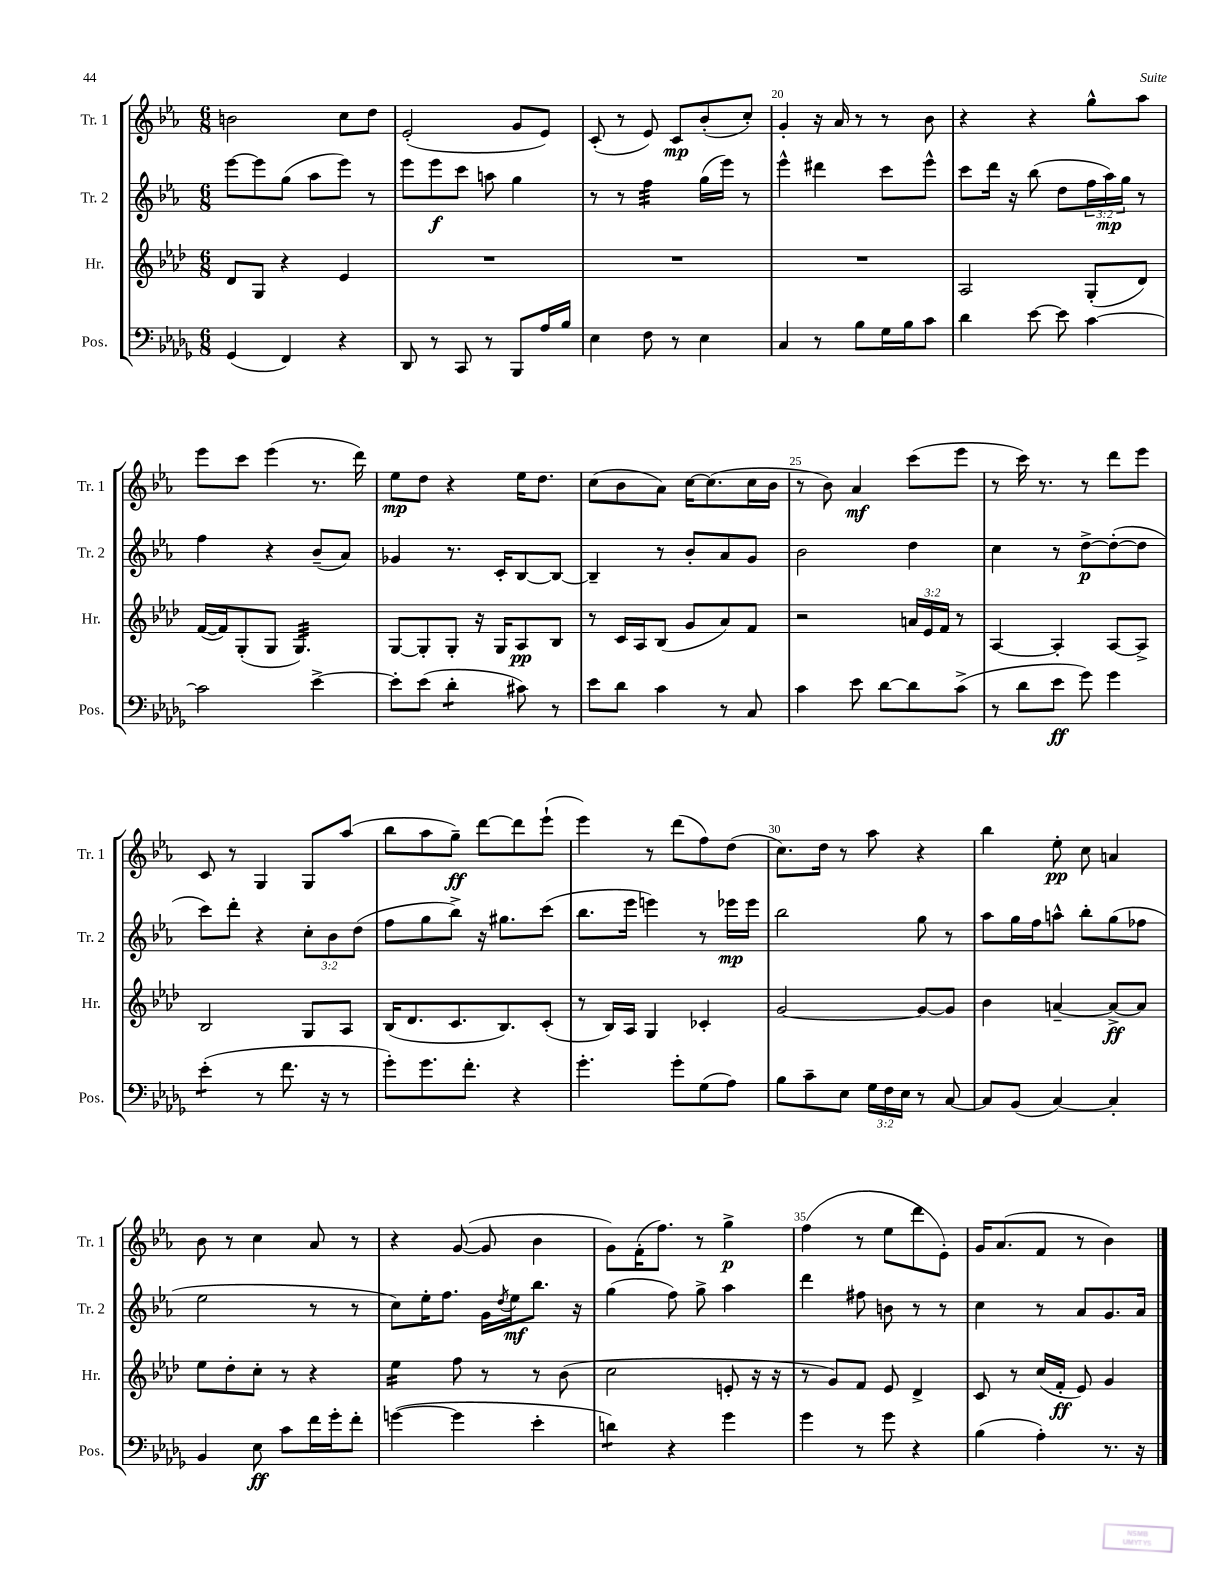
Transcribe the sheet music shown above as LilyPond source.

<<
\new StaffGroup <<
\new Staff = "s0" \with { instrumentName = "Tr. 1" shortInstrumentName = "Tr. 1" } {
    \clef treble \key ees \major \numericTimeSignature \time 6/8
    b'2 c''8 d''8 |
    ees'2-.( g'8 ees'8) |
    c'8-.( r8 ees'8) c'8\mp bes'8-.( c''8-.) |
    g'4-. r16 aes'16 r8 r8 bes'8 |
    r4 r4 g''8-^ aes''8 |
    ees'''8 c'''8 ees'''4( r8. d'''16) |
    ees''8\mp d''8 r4 ees''16 d''8. |
    c''8( bes'8 aes'8) c''16~ c''8.( c''16 bes'16 |
    r8 bes'8) aes'4\mf c'''8( ees'''8 |
    r8 c'''16) r8. r8 d'''8 ees'''8 |
    c'8 r8 g4 g8 aes''8( |
    bes''8 aes''8 g''8--\ff) d'''8~ d'''8 ees'''8-!( |
    ees'''4) r8 d'''8( f''8) d''8( |
    c''8.) d''16 r8 aes''8 r4 |
    bes''4 ees''8-.\pp c''8 a'4 |
    bes'8 r8 c''4 aes'8 r8 |
    r4 g'8~( g'8 bes'4 |
    g'8) f'16-.( f''8.) r8 g''4->\p |
    f''4( r8 ees''8 d'''8 ees'8-.) |
    g'16 aes'8.( f'8 r8 bes'4) \bar "|." |
}
\new Staff = "s1" \with { instrumentName = "Tr. 2" shortInstrumentName = "Tr. 2" } {
    \clef treble \key ees \major \numericTimeSignature \time 6/8 \override Staff.TupletNumber.text = #tuplet-number::calc-fraction-text
    ees'''8~ ees'''8 g''8( aes''8 ees'''8) r8 |
    ees'''8 ees'''8\f c'''8 a''8 g''4 |
    r8 r8 f''4:32 g''16( ees'''16) r8 |
    ees'''4-^ dis'''4 c'''8 ees'''8-^ |
    c'''8 d'''16 r16 bes''8( d''8 \tuplet 3/2 { f''16 aes''16\mp) g''16 } r8 |
    f''4 r4 bes'8--( aes'8) |
    ges'4 r8. c'16-. bes8~ bes8~ |
    bes4-- r8 bes'8-. aes'8 g'8 |
    bes'2 d''4 |
    c''4 r8 d''8~->\p d''8~-.( d''8 |
    c'''8) d'''8-. r4 \tuplet 3/2 { c''8-. bes'8 d''8( } |
    f''8 g''8 bes''8->) r16 gis''8. c'''8( |
    bes''8. ees'''16 e'''4) r8 ees'''16\mp ees'''16 |
    bes''2 g''8 r8 |
    aes''8 g''16 f''16 a''8-^ bes''8-. g''8( fes''8 |
    ees''2 r8 r8 |
    c''8) ees''16-. f''8. g'16 \acciaccatura { d''8 } ees''16\mf bes''8. r16 |
    g''4( f''8) g''8-> aes''4 |
    d'''4 fis''8 b'8 r8 r8 |
    c''4 r8 aes'8 g'8. aes'16 \bar "|." |
}
\new Staff = "s2" \with { instrumentName = "Hr." shortInstrumentName = "Hr." } {
    \clef treble \key aes \major \numericTimeSignature \time 6/8 \override Staff.TupletNumber.text = #tuplet-number::calc-fraction-text
    des'8 g8 r4 ees'4 |
    R2. |
    R2. |
    R2. |
    aes2 g8-.( des'8) |
    f'16~( f'16) g8-.( g8 g4.:32) |
    g8~ g8-. g8-. r16 g16 aes8\pp bes8 |
    r8 c'16 aes16 bes8( g'8 aes'8) f'8 |
    r2 \tuplet 3/2 { a'16 ees'16 f'16 } r8 |
    aes4~ aes4-. aes8~ aes8-> |
    bes2 g8 aes8 |
    bes16( des'8. c'8. bes8.) c'8-.( |
    r8 bes16) aes16 g4 ces'4-. |
    g'2~ g'8~ g'8 |
    bes'4 a'4~-- a'8~->\ff a'8 |
    ees''8 des''8-. c''8-. r8 r4 |
    ees''4:16 f''8 r8 r8 bes'8( |
    c''2 e'8-. r16 r16 |
    r8 g'8) f'8 ees'8 des'4-> |
    c'8 r8 c''16( f'16-.\ff ees'8) g'4 \bar "|." |
}
\new Staff = "s3" \with { instrumentName = "Pos." shortInstrumentName = "Pos." } {
    \clef bass \key des \major \numericTimeSignature \time 6/8 \override Staff.TupletNumber.text = #tuplet-number::calc-fraction-text
    ges,4( f,4) r4 |
    des,8 r8 c,8 r8 bes,,8 aes16 bes16 |
    ees4 f8 r8 ees4 |
    c4 r8 bes8 ges16 bes16 c'8 |
    des'4 ees'8~ ees'8 c'4~ |
    c'2 ees'4~-> |
    ees'8-. ees'8( des'4:8-. cis'8) r8 |
    ees'8 des'8 c'4 r8 c8 |
    c'4 ees'8 des'8~ des'8 c'8->( |
    r8 des'8 ees'8\ff ges'8) ges'4 |
    ees'4:8-.( r8 f'8. r16 r8 |
    ges'8-.) ges'8. f'8.-. r4 |
    ges'4.-. ges'8-. ges8( aes8) |
    bes8 c'8-- ees8 \tuplet 3/2 { ges16 f16 ees16 } r8 c8~ |
    c8 bes,8( c4~) c4-. |
    bes,4 ees8\ff c'8 f'16 ges'16-. f'8-. |
    g'4~( g'4 ees'4-. |
    d'4:8) r4 ges'4 |
    ges'4 r8 ges'8 r4 |
    bes4( aes4-.) r8. r16 \bar "|." |
}
>>
>>
\layout { \context { \Score currentBarNumber = #17 \override BarNumber.break-visibility = ##(#f #t #t) barNumberVisibility = #(every-nth-bar-number-visible 5) } }
